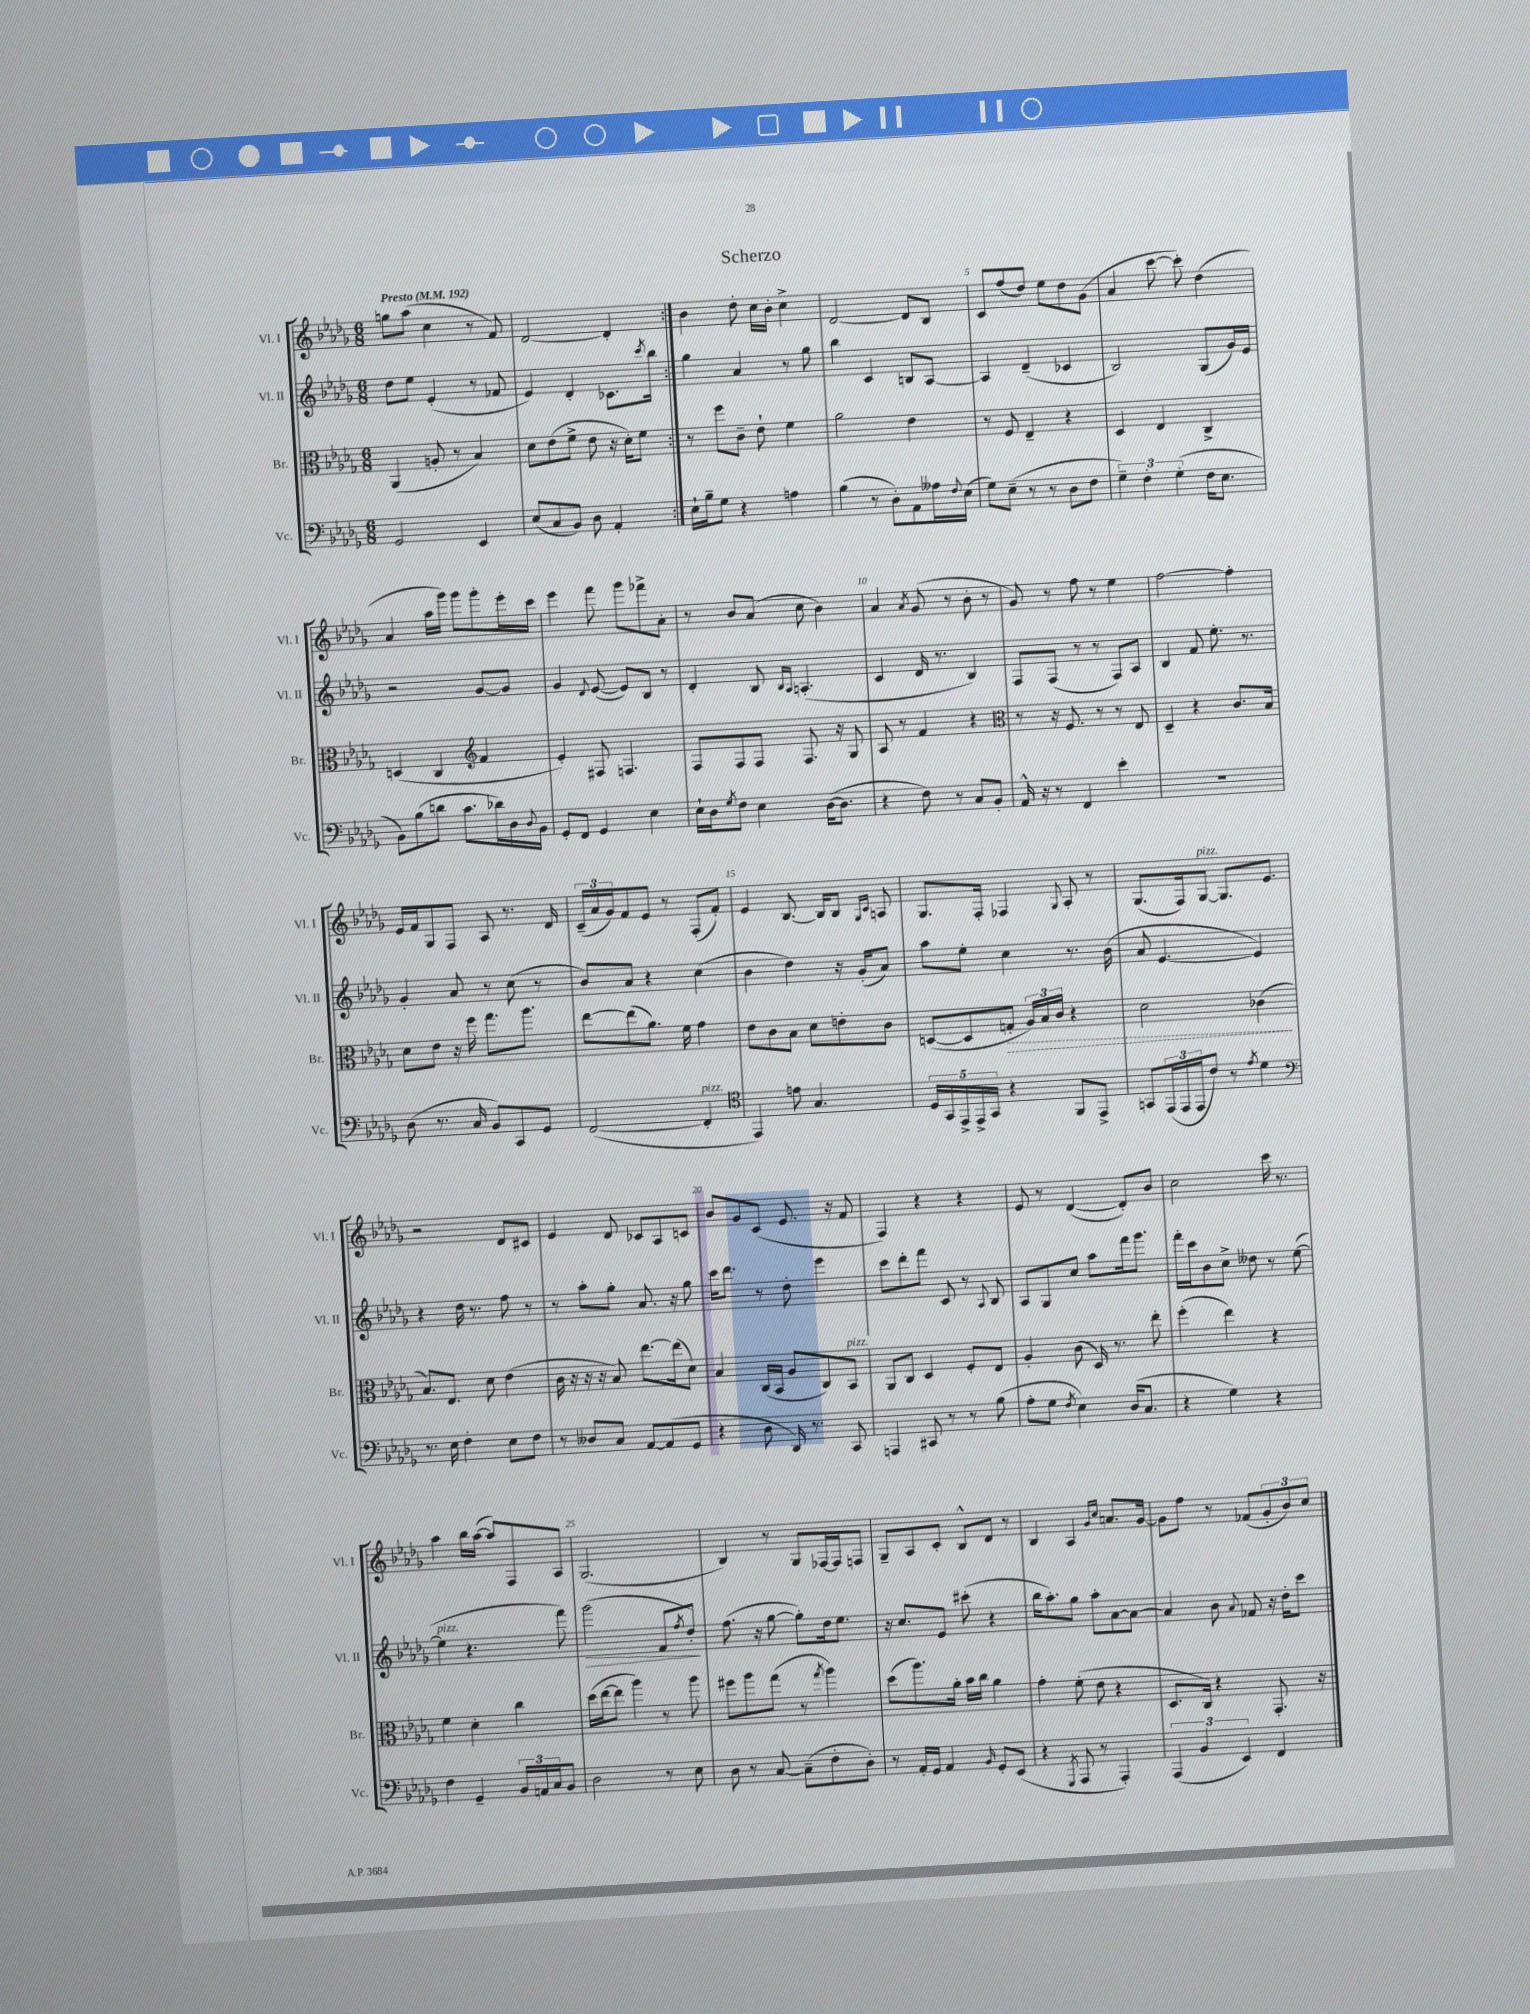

**kern	**kern	**kern	**kern
*staff4	*staff3	*staff2	*staff1
*clefF4	*clefC3	*clefG2	*clefG2
*k[b-e-a-d-g-]	*k[b-e-a-d-g-]	*k[b-e-a-d-g-]	*k[b-e-a-d-g-]
*M6/8	*M6/8	*M6/8	*M6/8
*MM192	*MM192	*MM192	*MM192
2GG-	(4AA-	8dd-	8gg
.	.	8ee-	(8aa-
.	8A'	(4e-'	4cc
.	8r	.	.
4EE-	4B-)	8r	8r
.	.	8f-	8f)
=	=	=	=
(8E-	8d-	4e-)	[2d-
8C	(8e-	.	.
8BB-)	8f^	4d-'	.
8D-	8e-	.	.
4AA-'	16r	8.c-	4d-']
.	16d-')	.	.
.	8f	.	.
.	.	8qccc	.
.	.	16bb-	.
=:|!	=:|!	=:|!	=:|!
16E-`	8r	4gg-	4b-
16B-~	.	.	.
8G-	8ff	.	.
4r	8c~	4a-	8dd-'
.	8e-`	.	16cc
.	.	.	16b-'
4A	4f	8r	4cc^
.	.	8gg-	.
=	=	=	=
(4B-	2a-	4bb-	[2d-
8r	.	4c	.
8D-')	.	.	.
8AA-	4e-	8B	8d-]
16A--	.	[8A-	8B-
8qqF	.	.	.
(16E-	.	.	.
=	=	=	=
8G-)	8r	4A-]	8c
(8E-~	8F	.	(8ff
8r	4E-~	(4d-~	8dd-)
8r	.	.	8ee-
8D-	4r	4c-	8dd-
8F	.	.	(8g-
=	=	=	=
6G-~)	4D-	2B-)	4a-
6F'	.	.	.
.	4E-	.	[8ccc
(6G-'	.	.	.
.	.	.	8ccc'])
16F	4C^	(8G-	(4dd-
8.E-	.	.	.
.	.	16g-)	.
.	.	16e-	.
=	=	=	=
8BB-)	(4D	2r	4a-
(8B-	.	.	.
8d	4C	.	16aa-
.	.	.	16ggg-)
8.c	.	.	8ggg-
*	*clefG2	*	*
.	4f	[8g-	8ggg-'
16d-)	.	.	.
16D-	.	8g-]	16eee-'
8qqD-	.	.	.
16BB-	.	.	16ccc
=	=	=	=
8GG-'	4e-')	4g-	4eee-
8FF	.	.	.
.	.	8qqd-	.
4GG-	8F#	([8e-	8fff
.	4.F	8e-])	8ggg-
4E-	.	8B-	8fff-^
.	.	8r	8a-'
=	=	=	=
16E-`	8F	4d-'	8r
16D-	.	.	.
8qG-	.	.	.
8F	8F	.	8b-
4E-	8F	8B-	(8a-
.	.	16qqB-	.
.	.	16qqA-	.
.	8.F	(4.A'	8cc
([16D-	.	.	4b-)
8.D-]	16r	.	.
.	8G-	.	.
=	=	=	=
4r	8A-	4c	4a-
.	8r	.	.
.	.	.	8qa-
8F)	4f	16d-	(8g-
.	.	8.r	.
8r	.	.	8r
8C	4r	4B-)	8b-'
8BB-'	.	.	8r
=	=	=	=
*	*clefC3	*	*
16AA-^^	8r	8F	8g-)
16r	.	.	.
8r	16r	(8F	8r
.	8.F	.	.
4FF	.	8r	8ff
.	8r	8r	8r
4e-'	8r	8F)	4ee-
.	8E-	8A-	.
=	=	=	=
2.r	4D-~	4B-	[2ff
.	4r	8f	.
.	.	8.ee-'	.
.	8.c	.	4ff']
.	.	8.r	.
.	16B-	.	.
=	=	=	=
(8D-	8d-	4g-'	16e-
.	.	.	16f
8.r	8e-	.	8G-
.	16r	8a-	8F
16C	16ff	.	.
8BB-)	8.gg-	8r	8A-
8CC	.	(8cc	8.r
.	8.aa-	.	.
8GG-	.	8r	.
.	.	.	16d-
=	=	=	=
([2FF	[8ee-	8b-)	(24c~
.	.	.	24a-
.	.	.	24g-)
.	(8ee-]	8a-	8f
.	8.a-)	4r	8e-
.	.	.	8r
.	16f	.	.
4FF']	4g-	(4cc	(8F'
.	.	.	8f')
=	=	=	=
*clefC4	*	*	*
4EE-)	8e-	4b-	4e-
.	8c	.	.
8e	8B-	4dd-)	[8.B-
4.G-	8d-	.	.
.	.	.	16B-]
.	8e'	16r	8B-
.	.	(16g-'	.
.	.	.	16qqG-
.	.	.	16qqc
.	8c	8a-)	8A
=	=	=	=
20D-	([8D	8aa-	8.G-
20GG-	.	.	.
20EE-^	.	.	.
.	8D]	8ee-'	.
20EE-^	.	.	.
.	.	.	16F'
20GG-	.	.	.
4r	8G'	4cc	4F-
.	24A-)	.	.
.	24B-	.	.
.	24c	.	.
.	.	.	8qqG-
8FF	4r	8.r	8A-'
8EE-^	.	.	8r
.	.	(16b-	.
=	=	=	=
8GG	2d-	8a-	(8.G-
(24EE-	.	[4.e-	.
24EE-	.	.	.
.	.	.	16F)
24EE-	.	.	.
8c)	.	.	[8G-
8r	.	.	8.G-]
8qe-	.	.	.
4d-	(4c-	4e-])	.
.	.	.	8.e-
=	=	=	=
*clefF4	*	*	*
8.r	8.B-)	4r	2r
16E-	8.E-	.	.
4F'	.	16dd-	.
.	.	8.r	.
.	8d-	.	.
8E-	(4e-	8ff	8d-
8F	.	8r	8c#
=	=	=	=
8r	16c	8r	4e-
.	16r	.	.
8D--	16r	8aa-'	.
.	16r	.	.
8C	8B-)	8gg-'	8d-
[8AA-	[8.ee-	8.a-	8c-
(8AA-]	.	.	8A-
.	(16ee-]	16r	.
8GG-	8d-)	8gg-	8c
=	=	=	=
4r	4B-	16ccc	8b-
.	.	8.ddd-	.
.	.	.	8g-
8D-	(16C	8r	(8c
.	16BB-	.	.
16DD-)	8A-	8dd-'	8.e-
8.r	.	.	.
.	8C)	4eee-	.
.	.	.	16r
8CC	8BB-	.	8f
=	=	=	=
4AAA	8AA-	8ccc	4F)
.	8C	8ddd-'	.
8CC#	4D-	8fff	4r
8r	.	8c	.
8r	8F'	8r	4r
.	.	8qqA-	.
(8B-	8E-	8B-	.
=	=	=	=
8A-'	4A-'	8A-	8e-
8G-	.	8G-	8r
8qF	.	.	.
4E-)	(8c	8cc	([4d-
.	16D-)	8aa-	.
.	8.r	.	.
(16D-	.	16fff	8d-'])
8.C	.	8.ggg-	.
.	8ee-'	.	8b-
=	=	=	=
4r	(4ff'	16fff'	2cc
.	.	16ccc	.
.	.	8b-	.
4G-)	4ee-)	8cc^	.
.	.	8dd--	.
4r	4r	8r	16ccc
.	.	.	8.r
.	.	([8ee-	.
=	=	=	=
4F	4f	4ee-]	4aa-
4GG-~	4d-'	4.r	16bb-
.	.	.	([16aa-
.	.	.	8aa-])
24BB-	4cc	.	8F
24AA	.	.	.
24C	.	.	.
8BB-	.	8fff)	8A-
=	=	=	=
2D-	(16dd-	(2ggg-	(2.G-
.	[16ee-	.	.
.	8ee-]	.	.
.	4aa-)	.	.
8r	8r	8f	.
.	.	8qff	.
8E-	8aa-	8dd-')	.
=	=	=	=
8D-	8ff#	(8.ff	4B-)
8r	8aa-	.	.
.	.	16r	.
[8C	(8gg-	[8gg-	8r
(8C~]	8r	8gg-'])	8G-
.	8qgg-	.	.
8F'	4aa-)	16dd-	[16F-
.	.	8.ee-	16F-]
8D-')	.	.	8F
=	=	=	=
8r	(8dd-	16r	8G-~
.	.	8.cc	.
16AA-'	8.aa-)	.	8A-
16GG-	.	.	.
4AA-	.	8e-	8c'
.	16a-'	.	.
.	16b-	(8ccc#'	8B-^^
.	16cc	.	.
16qqBB-	.	.	.
8GG-'	4a-	4r	8d-
(8EE-	.	.	8r
=	=	=	=
4r	4g-'	16bb-	4B-
.	.	8.aa-')	.
8qGGG-	.	.	.
8AAA-	(8f'	8gg-	4A-
8r	8e-	8aa-'	.
.	.	.	16qqg-
.	.	.	16qqcc
4AAA-')	4r	[8a-	8.a
.	.	8a-_	.
.	.	.	[16g-
=	=	=	=
(6AAA-	8.D-	4a-]	8g-]
.	.	.	8ff
6BB-	.	.	.
.	16C)	.	.
.	4r	8b-	8r
6EE-)	.	.	.
.	.	8qqa-	.
.	.	8f-	(8f-
4FF	8.GG-'	16r	12g-'
.	.	16dd-'	.
.	.	.	12b-)
.	.	8ccc	.
.	.	.	12cc
.	16r	.	.
==	==	==	==
*-	*-	*-	*-
